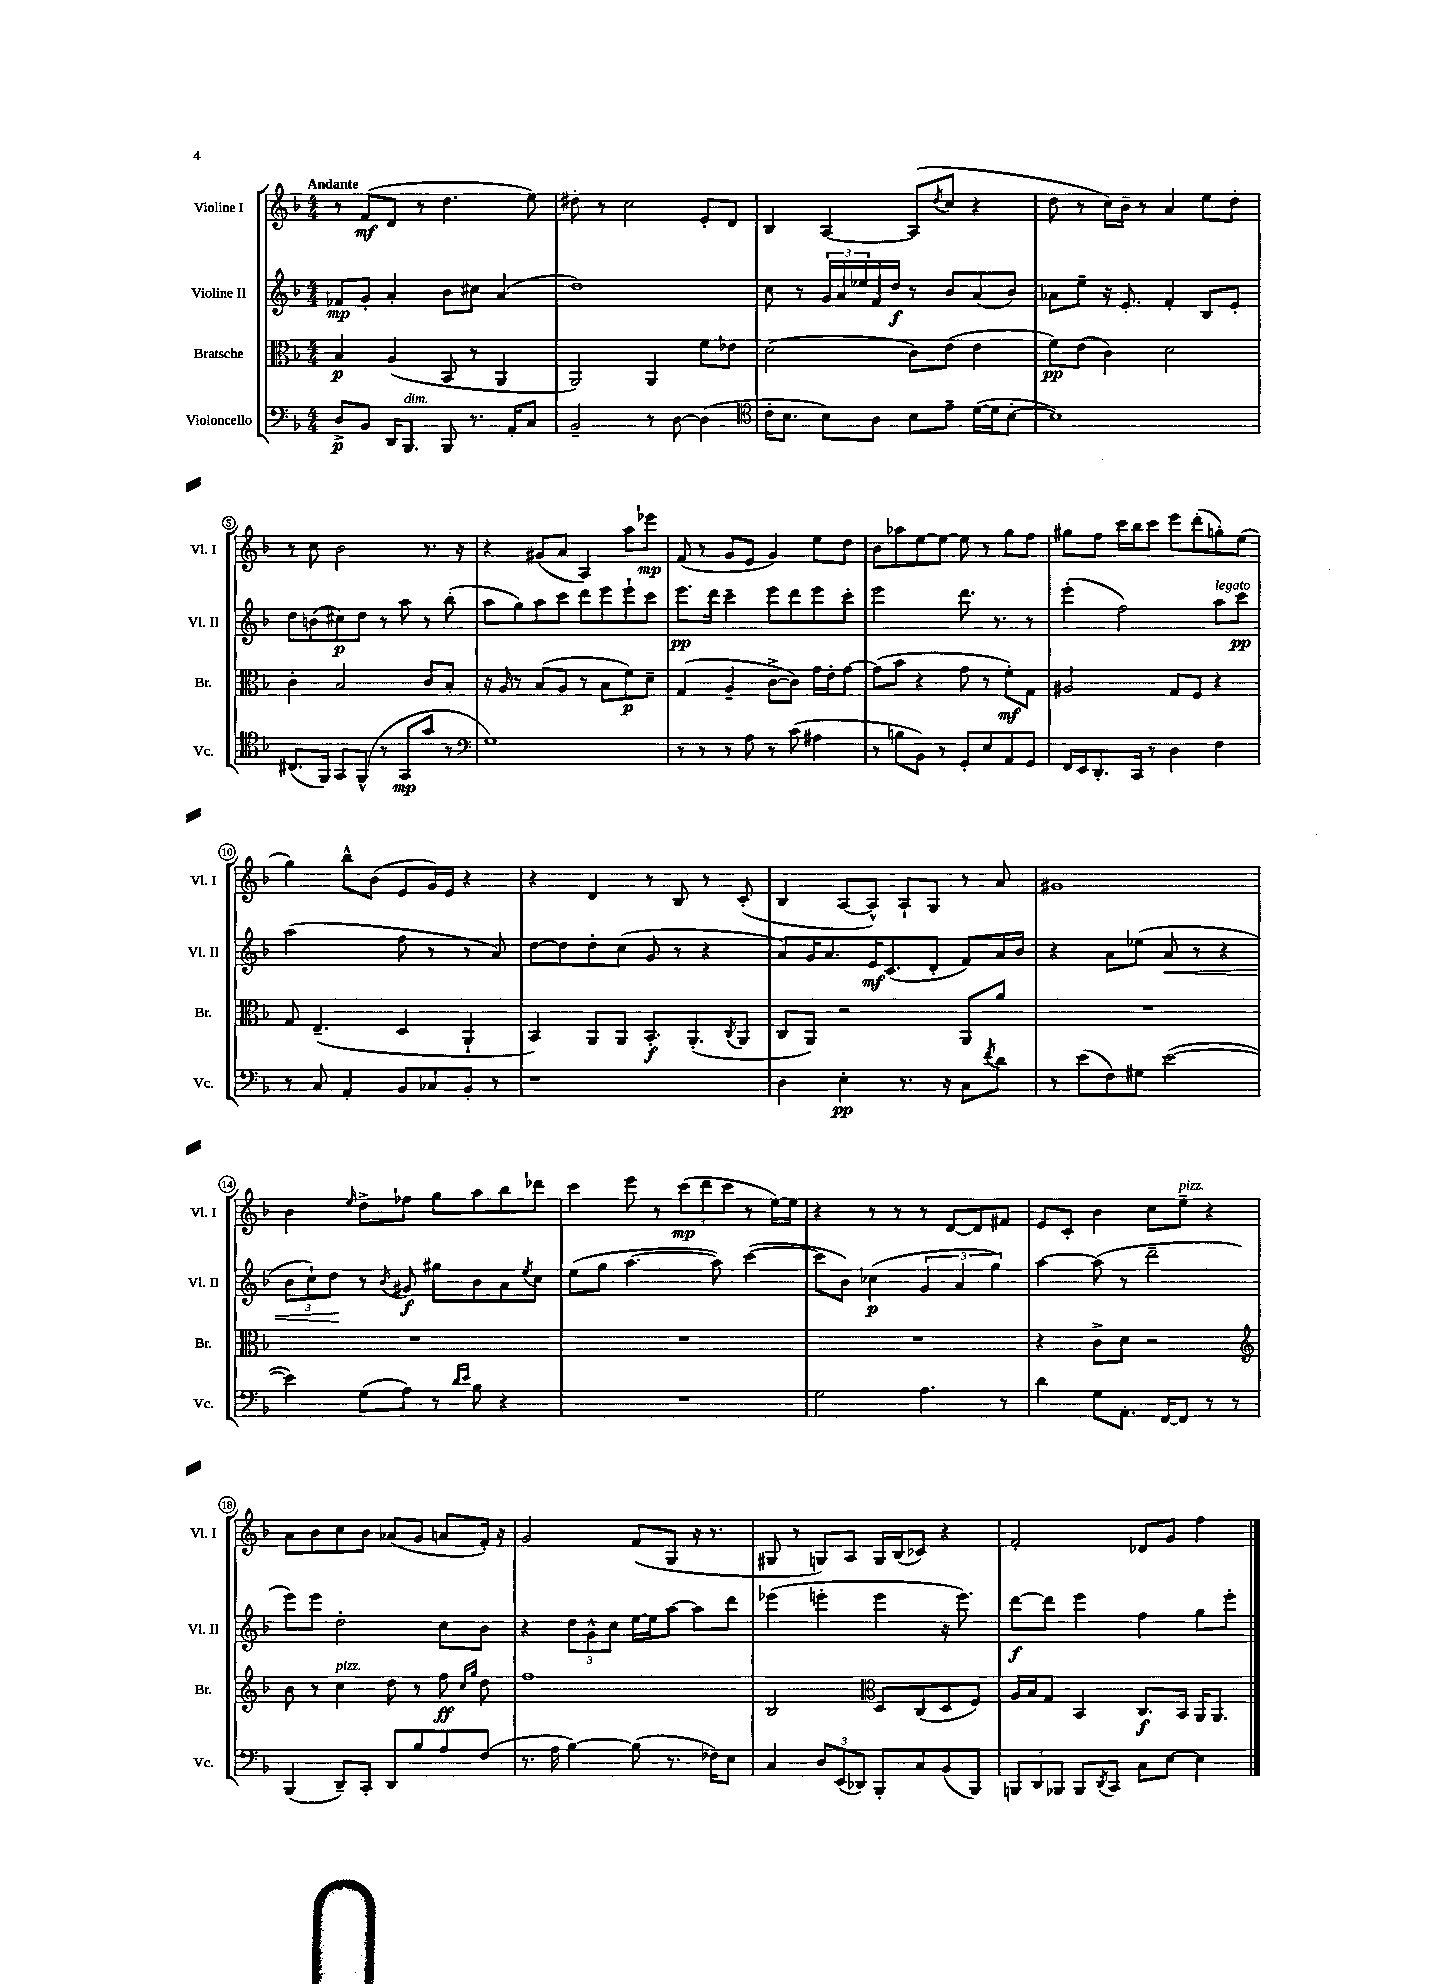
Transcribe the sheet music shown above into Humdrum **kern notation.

**kern	**kern	**kern	**kern
*staff4	*staff3	*staff2	*staff1
*clefF4	*clefC3	*clefG2	*clefG2
*k[b-]	*k[b-]	*k[b-]	*k[b-]
*M4/4	*M4/4	*M4/4	*M4/4
8D^	4B-	8f-	8r
8BB-	.	8g'	(8f
16DD	(4A	4a'	8d
8.BBB-	.	.	.
.	.	.	8r
8BBB-	8BB-	8b-	4.dd
8.r	8r	8cc#	.
.	4AA	(4a	.
16AA'	.	.	.
8C	.	.	8ee)
=	=	=	=
2BB-~	2AA)	1dd)	8dd#'
.	.	.	8r
.	.	.	2cc
8r	4AA	.	.
[8D	.	.	.
(4D]	8f	.	8e'
.	8e-	.	8d
=	=	=	=
*clefC4	*	*	*
16c'	(2d	8cc	4B-
8.B-	.	.	.
.	.	8r	.
8B-)	.	24g	[4A
.	.	24a	.
.	.	24ee-	.
8A	.	16f	.
.	.	16dd	.
8B-	8c)	8r	(8A]
.	.	.	8qdd
8e~	(8e	8b-	8cc
([16d	4e	(8a	4r
16d]	.	.	.
[8B-'	.	8b-)	.
=	=	=	=
1B-])	8f)	8a-	8dd
.	(8e	8ee~	8r
.	4c)	16r	16cc)
.	.	8.e'	16b-~
.	.	.	8r
.	2d	4f'	4a
.	.	8B-	8ee
.	.	8e'	8dd'
=	=	=	=
(8.C#	4c'	8dd	8r
.	.	(8b	8cc
16FF)	.	.	.
8GG	2B-	8cc#)	2b-
(8FF^^	.	8dd	.
8r	.	8r	.
8GG	.	8aa	.
8g	8c	8r	8.r
8r	8B-'	(8bb-'	.
.	.	.	16r
=	=	=	=
*clefF4	*	*	*
1G)	16r	8aa	4r
.	16A	.	.
.	8r	8gg)	.
.	(8B-	8aa	(8g#
.	8A	8ccc	8a
.	8r	8ddd	4A)
.	8B-	8eee	.
.	8f)	8eee`	8aa
.	8d~	8ccc	8eee-
=	=	=	=
8r	(4G	8.eee	(8f
8r	.	.	8r
.	.	16ddd	.
8r	4A~	4ccc~	8g
8A	.	.	8e
8r	[8c^	8eee	4g)
(8c	8c])	8ddd	.
4A#	16g	8eee	8ee
.	16e'	.	.
.	[8g	8ccc'	8dd
=	=	=	=
8r	(8g]	2eee	8b-
8B	8b-	.	8aa-
8BB-)	4r	.	[8ee
8r	.	.	8ee_
8GG'	8g	8.ddd	8ee]
8E	8r	.	8r
.	.	8.r	.
8AA	8f')	.	8gg
8GG	8G	8r	8ff
=	=	=	=
16FF	2A#	(4eee'	8gg#
16EE	.	.	.
8.DD'	.	.	8ff
.	.	2ff)	16ccc
16CC	.	.	16bb-
8r	.	.	8ccc
4D	8G	.	8eee
.	8F	.	(8ddd'
4F	4r	8aa	8gg')
.	.	8ccc	(8ee
=	=	=	=
8r	8G	(2aa	4gg)
8C	(4.E~	.	.
4AA'	.	.	8bb-^^
.	.	.	(8b-
8BB-	4D	8ff	8e
8C-	.	8r	16g)
.	.	.	16e
8BB-'	4AA`	8r	4r
8r	.	8a)	.
=	=	=	=
1r	4BB-)	[8dd	4r
.	.	8dd]	.
.	8AA	8dd'	4d
.	8AA	(8cc	.
.	8.BB-'	8g	8r
.	.	8r	8B-
.	(8.AA'	.	.
.	.	4r	8r
.	8qC	.	.
.	8AA	.	(8c'
=	=	=	=
4D	8C	8a)	4B-
.	8AA)	16g	.
.	.	8.a	.
4E'	2r	.	[8A
.	.	16e	8A^^])
.	.	(8.c	.
8.r	.	.	8A`
.	.	8d'	8G
16r	.	.	.
8C	8AA	8f)	8r
8qf	.	.	.
8d	8a	16a	8a
.	.	16b-	.
=	=	=	=
8r	1r	4r	1g#
(8e	.	.	.
8F)	.	8a	.
8G#	.	(8ee-	.
([2e	.	8a	.
.	.	8r	.
.	.	4r	.
=	=	=	=
4e])	1r	12b-	4b-
.	.	12cc`)	.
.	.	12dd	.
.	.	.	16qqee
(8G	.	8r	8dd^
.	.	8qb-	.
8A)	.	8g#	8ff-
8r	.	8gg#	8gg
16qqd	.	.	.
16qqe	.	.	.
8B-	.	8b-	8aa
4r	.	8a	8bb-
.	.	8qee	.
.	.	8cc	8ddd-
=	=	=	=
1r	1r	(8ee	4ccc
.	.	8gg	.
.	.	[4.aa	8eee
.	.	.	8r
.	.	.	(12ccc
.	.	.	12ddd
.	.	8aa])	.
.	.	.	12ccc
.	.	([4ccc	8r
.	.	.	[16ee)
.	.	.	16ee]
=	=	=	=
2G	1r	8ccc]	4r
.	.	8b-)	.
.	.	(4cc-	8r
.	.	.	8r
4.A	.	6g	8r
.	.	.	[8d
.	.	6a	.
.	.	.	8d]
.	.	6gg)	.
8r	.	.	8f#
=	=	=	=
4d	4r	[4aa	8e
.	.	.	8c'
8G	8c^	(8aa]	4b-
8.AA'	8d	8r	.
.	2r	2ddd~	8cc
[16FF	.	.	.
8FF]	.	.	8ee~
8r	.	.	4r
8r	.	.	.
=	=	=	=
*	*clefG2	*	*
(4BBB-	8b-	8eee)	8a
.	8r	8eee	8b-
8DD~)	4cc	2dd'	8cc
8CC'	.	.	8b-
8DD	8dd	.	(8a-
8B-	8r	.	8g
8A	8ff	8cc	8a
.	16qqcc	.	.
.	16qqgg	.	.
(8F	8dd	8b-	16f')
.	.	.	16r
=	=	=	=
8.r	1ff	4r	2g
16A	.	.	.
[4B-)	.	12dd	.
.	.	12g^^	.
.	.	12cc	.
(8B-]	.	[16ee	(8f
.	.	16ee]	.
8.r	.	[8aa	8G
.	.	8aa]	16r
16F-)	.	.	8.r
8E	.	8ddd	.
=	=	=	=
4C	2B-	(4eee-	8G#
.	.	.	8r
12D	.	4eee'	8G)
(12EE	.	.	.
.	.	.	8A
12DD-)	.	.	.
*	*clefC3	*	*
8BBB-'	8D	4eee	16G
.	.	.	(16B-
8C	(8C	.	8c-)
(8BB-	8D	16r	4r
.	.	8.eee)	.
8BBB-)	8F)	.	.
=	=	=	=
12BBB	16A	[8ddd	2f'
.	16B-	.	.
12DD	.	.	.
.	8G	8ddd]	.
12BBB-	.	.	.
8BBB-	4BB-	4eee	.
8qDD	.	.	.
8CC	.	.	.
8C	8.C	4ff	8d-
[8E	.	.	8g
.	16BB-	.	.
4E]	16AA	8gg	4ff
.	8.AA	.	.
.	.	8eee'	.
==	==	==	==
*-	*-	*-	*-
